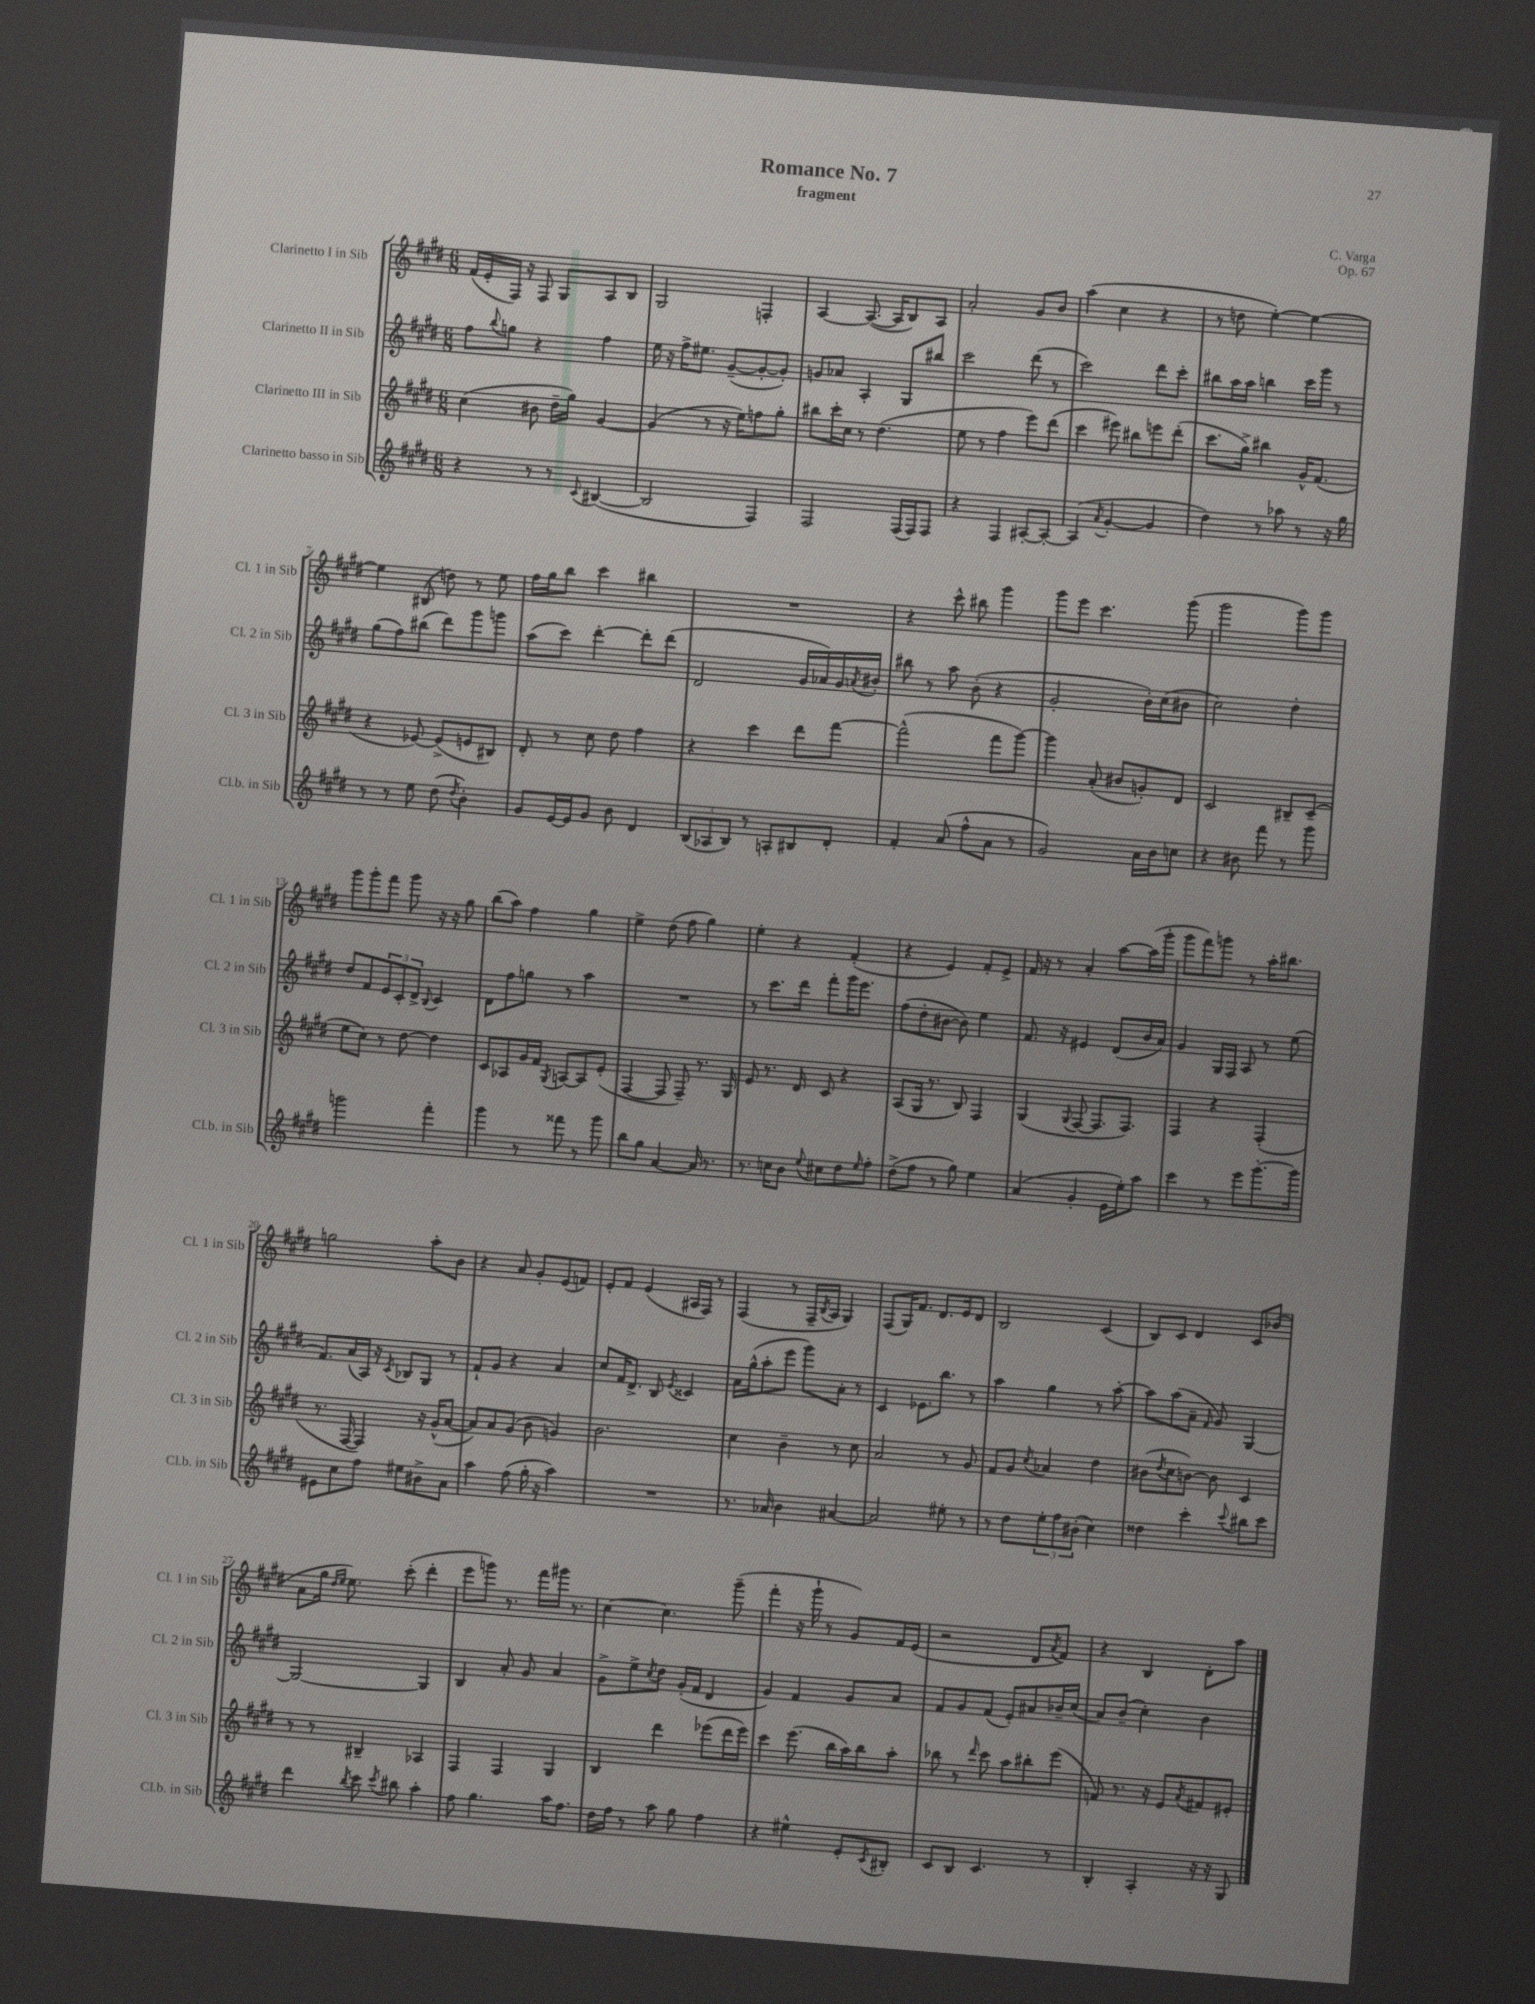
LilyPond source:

\header { title = "Romance No. 7" composer = "C. Varga" subtitle = "fragment" opus = "Op. 67" }
<<
\new StaffGroup <<
\new Staff = "s0" \with { instrumentName = "Clarinetto I in Sib" shortInstrumentName = "Cl. 1 in Sib" } {
    \clef treble \key e \major \numericTimeSignature \time 6/8
    fis'16( e'16-. fis16) r16 fis8 gis8 a8 b8 |
    gis2 f4-. |
    a4~ a8.~( a16 b8) a8 |
    a'2-. gis'8 b'8 |
    a''4( cis''4 r4 |
    r8 d''8 e''4~-.) e''4~ |
    e''4 bis8( d''8) r8 e''8 |
    fis''16 gis''16 b''8 cis'''4 bis''4 |
    R2. |
    r4 cis'''8-^ bis''8 gis'''4 |
    gis'''8 e'''8 cis'''4. gis'''8( |
    gis'''2 gis'''8) gis'''8 |
    gis'''8 gis'''8-. fis'''8 gis'''8 r16 r16 gis''8 |
    b''8( a''8) fis''4 gis''4 |
    e''4-> dis''8( fis''8 gis''4) |
    e''4-. r4 fis'4-.( |
    r4 e'4) fis'8-. e'8-> |
    fis'16 r16 r8 a'4-. a''8~ a''16( gis'''16-. |
    gis'''8 fis'''8) g'''8 r8 a''16-. bis''8. |
    g''2 a''8-. b'8 |
    r4 a'8 gis'8-. e'8( f'8) |
    e'8-. fis'8 e'4( ais16 fis16) r8 |
    fis4( r8 fis16-- \acciaccatura { b8 } a16 gis4) |
    fis8( gis16) fis'8. dis'8. e'16 dis'8 |
    b2 cis'4( |
    b8) cis'8 dis'4 cis'8 bes'8( |
    a'8 gis''16 \grace { dis''16 e''16 } e''8.) cis'''8-.( dis'''4-. |
    e'''8 g'''8) r8. fis'''16 gis'''16 r8. |
    cis''4~ cis''4. gis'''8--( |
    fis'''4-. r16 gis'''16-! r8 gis'8) fis'16 e'16( |
    r2 dis'8 \acciaccatura { a'8 } fis'8) |
    r4 b4 dis'8-. a''8 \bar "|." |
}
\new Staff = "s1" \with { instrumentName = "Clarinetto II in Sib" shortInstrumentName = "Cl. 2 in Sib" } {
    \clef treble \key e \major \numericTimeSignature \time 6/8
    fis''8 \appoggiatura { b''8 } g''8 r4 fis''4 |
    e''16 r16 fis''16-> eis''8. gis'8~--( gis'8~-. gis'8-.) |
    g'8 aes'8 a4-. gis8 bis''8 |
    cis'''2 dis'''8( r8 |
    cis'''2) dis'''8 cis'''8-. |
    bis''8 a''16 a''16 b''4 cis'''16 gis'''16 r8 |
    gis''8( fis''8) bis''8( dis'''8) gis'''8 g'''8 |
    a''8( cis'''8) dis'''4~-. dis'''8-. dis'''8( |
    dis'2 gis'16 aes'16) gis'16 \acciaccatura { a'8 } bis'16-. |
    bis''8 r8 a''8 b'8-.( r4 |
    gis'2-. b'16-.) cis''16( bis'8 |
    cis''2) dis''4-. |
    dis''8 fis'8 \tuplet 3/2 { e'8 cis'8-. dis'8-> } \appoggiatura { b8 } cis'4 |
    dis'8 fis''8 g''8 r8 a''4 |
    R2. |
    r8 cis'''8. dis'''16 fis'''8-. gis'''16 e'''8. |
    fis''8( dis''8-. bis'8~ bis'8) e''4 |
    fis'8. r16 eis'4 dis'8( b'16 a'16) |
    gis'4 gis16 fis16 a8 r8 e''8( |
    fis'8.) a'16( a16) r16 \acciaccatura { cis'8 } bes8 gis8 r8 |
    fis'8-! gis'8 r4 a'4 |
    cis''8 fis'16 dis'8.-> b8 \acciaccatura { e'8 } cisis'4 |
    a'16 gis''16-^( a''8-. e'''8 gis'''8) a'8-. r8 |
    cis'4 ees'8. b''8. r8 |
    a''4 gis''4 r8 a''8~-. |
    a''8 a''8( a'8-- \grace { fis'16 } gis'8) gis4~ |
    gis2~ gis4 |
    b4 a'8-. gis'8 a'4 |
    gis'8-> e''8-> \acciaccatura { cis''8 } dis''8 gis'16-.( fis'16 dis'4 |
    gis'4) fis'4 gis'8 a'8 |
    fis'8 gis'8 fis'8( e'8-.) ais'8 bes'16-- cis''16( |
    a'8) b'8--( cis''4-.) b'4 \bar "|." |
}
\new Staff = "s2" \with { instrumentName = "Clarinetto III in Sib" shortInstrumentName = "Cl. 3 in Sib" } {
    \clef treble \key e \major \numericTimeSignature \time 6/8
    cis''4( bis'8 dis''16-- gis''16) gis'4~ |
    gis'4( r8 r16 e''16) f''8 gis''8-. |
    bis''8 cis'''16-. cis''16 r8 dis''4.( |
    e''8 r8 fis''4 e'''8) dis'''8( |
    cis'''4 eis'''8) bis''8 e'''8 dis'''8-.( |
    cis'''8. gis''16->) bis''4 gis'16-^ fis'8.( |
    r4 ees'8~) ees'8->( e'8 bis8) |
    dis'8-. r8 cis''8 dis''8 fis''4 |
    r4 cis'''4 dis'''8 fis'''8~ |
    fis'''2-^( fis'''8 gis'''8~) |
    gis'''4 a'8-.( bis'8 g'8-.) dis'8 |
    cis'2 bis8-- cis'8--( |
    e''8 cis''8) r8 dis''8~ dis''4 |
    cis'8 aes8 gis'16 fis'16 \acciaccatura { gis8 } a8~ a8 e'8-.( |
    fis4~ fis8 fis8--) r8. gis16 |
    e'8 r8. dis'16 cis'8 r4 |
    a8( gis16 r8. b8) fis4 |
    gis4( \appoggiatura { gis8 } fis8~ fis8. fis8.) |
    fis4 r4 fis4-.( |
    r8. fis16~ fis4) r16 gis'16-^( a'8~ |
    a'8) a'8 gis'8( b'8 g'4) |
    b'2. |
    cis''4 b'4-- r8 cis''8 |
    a'2 r8 gis'8 |
    fis'8 gis'8 \acciaccatura { cis''8 } aes'4 dis''4 |
    bis'8( \acciaccatura { dis''8 } cis''8 b'8~) b'8 cis'4 |
    r8 r8 bis4-- aes4 |
    fis4 fis4 gis4 |
    b4 dis'''4 ees'''8( dis'''16 ees'''16) |
    cis'''4 e'''8.( b''16 a''16) b''16 a''8-. |
    bes''8 r8 \grace { dis'''16 } cis'''8 a''8 bis''8-. e'''8( |
    f'8) r8. r16 e'8 \acciaccatura { a'8 } fis'8 eis'8-. \bar "|." |
}
\new Staff = "s3" \with { instrumentName = "Clarinetto basso in Sib" shortInstrumentName = "Cl.b. in Sib" } {
    \clef treble \key e \major \numericTimeSignature \time 6/8
    r4 r8 r8 \appoggiatura { cis'8 } bis4~( |
    bis2 fis4) |
    fis2 fis16( fis16) fis8 |
    r4 fis4 ais8~-. ais8~-. |
    ais4( \acciaccatura { a'8 } gis'4~-. gis'4 |
    dis''4) r8 aes''8 r8 r16 gis''16 |
    r8 r8 e''8 dis''8( \acciaccatura { dis''8 } b'4-.) |
    gis'8 e'16~ e'16 gis'8 b'8 dis'4 |
    \tuplet 3/2 { b8( aes8 b8) } r8 a8-. bis8 dis'8-. |
    fis'4-. a'8( fis''8-^ a'8 r8 |
    gis'2) a'16 b'16 c''8 |
    r4 bis'8 fis'''8 r8 gis'''8 |
    g'''2 fis'''4-. |
    gis'''4 r8 fisis'''8 r8 gis'''8 |
    b''8 gis''8 a'4~ a'16 r8. |
    r8. c''16 b'8 \appoggiatura { e''8 } cis''8 dis''8 \grace { e''16 } fis''8-. |
    dis''8->( fis''8 r8 gis''8) e''4 |
    a'4( gis'4-. e'16 e''16-.) a''8 |
    cis'''4 r8 e'''8 gis'''8.~-. gis'''16 |
    eis'8 cis''8 fis''8 eis''8 bis'8-> a'8 |
    a''4 fis''8( gis''16-. r16 a''4) |
    R2. |
    r8. aes'16 b'4 ais'4~ |
    ais'2 eis''8-. r8 |
    r8 dis''8 \tuplet 3/2 { e''8-. fis''8 bis'8-.( } cis''4) |
    disis''4 cis'''4-. \appoggiatura { cis'''8 } bis''8 cis'''8 |
    dis'''4 \acciaccatura { b''8 } cis'''8 \acciaccatura { cis'''8 } bis''8 a''4-. |
    fis''8 gis''4. a''16 fis''8. |
    dis''16 fis''16 r8 a''8 gis''8 fis''4 |
    r4 eis''4-^ e'8-. \acciaccatura { cis'8 } bis8-. |
    cis'8 b8 cis'4. r8 |
    b4-. a4-. r16 r16 gis8 \bar "|." |
}
>>
>>
